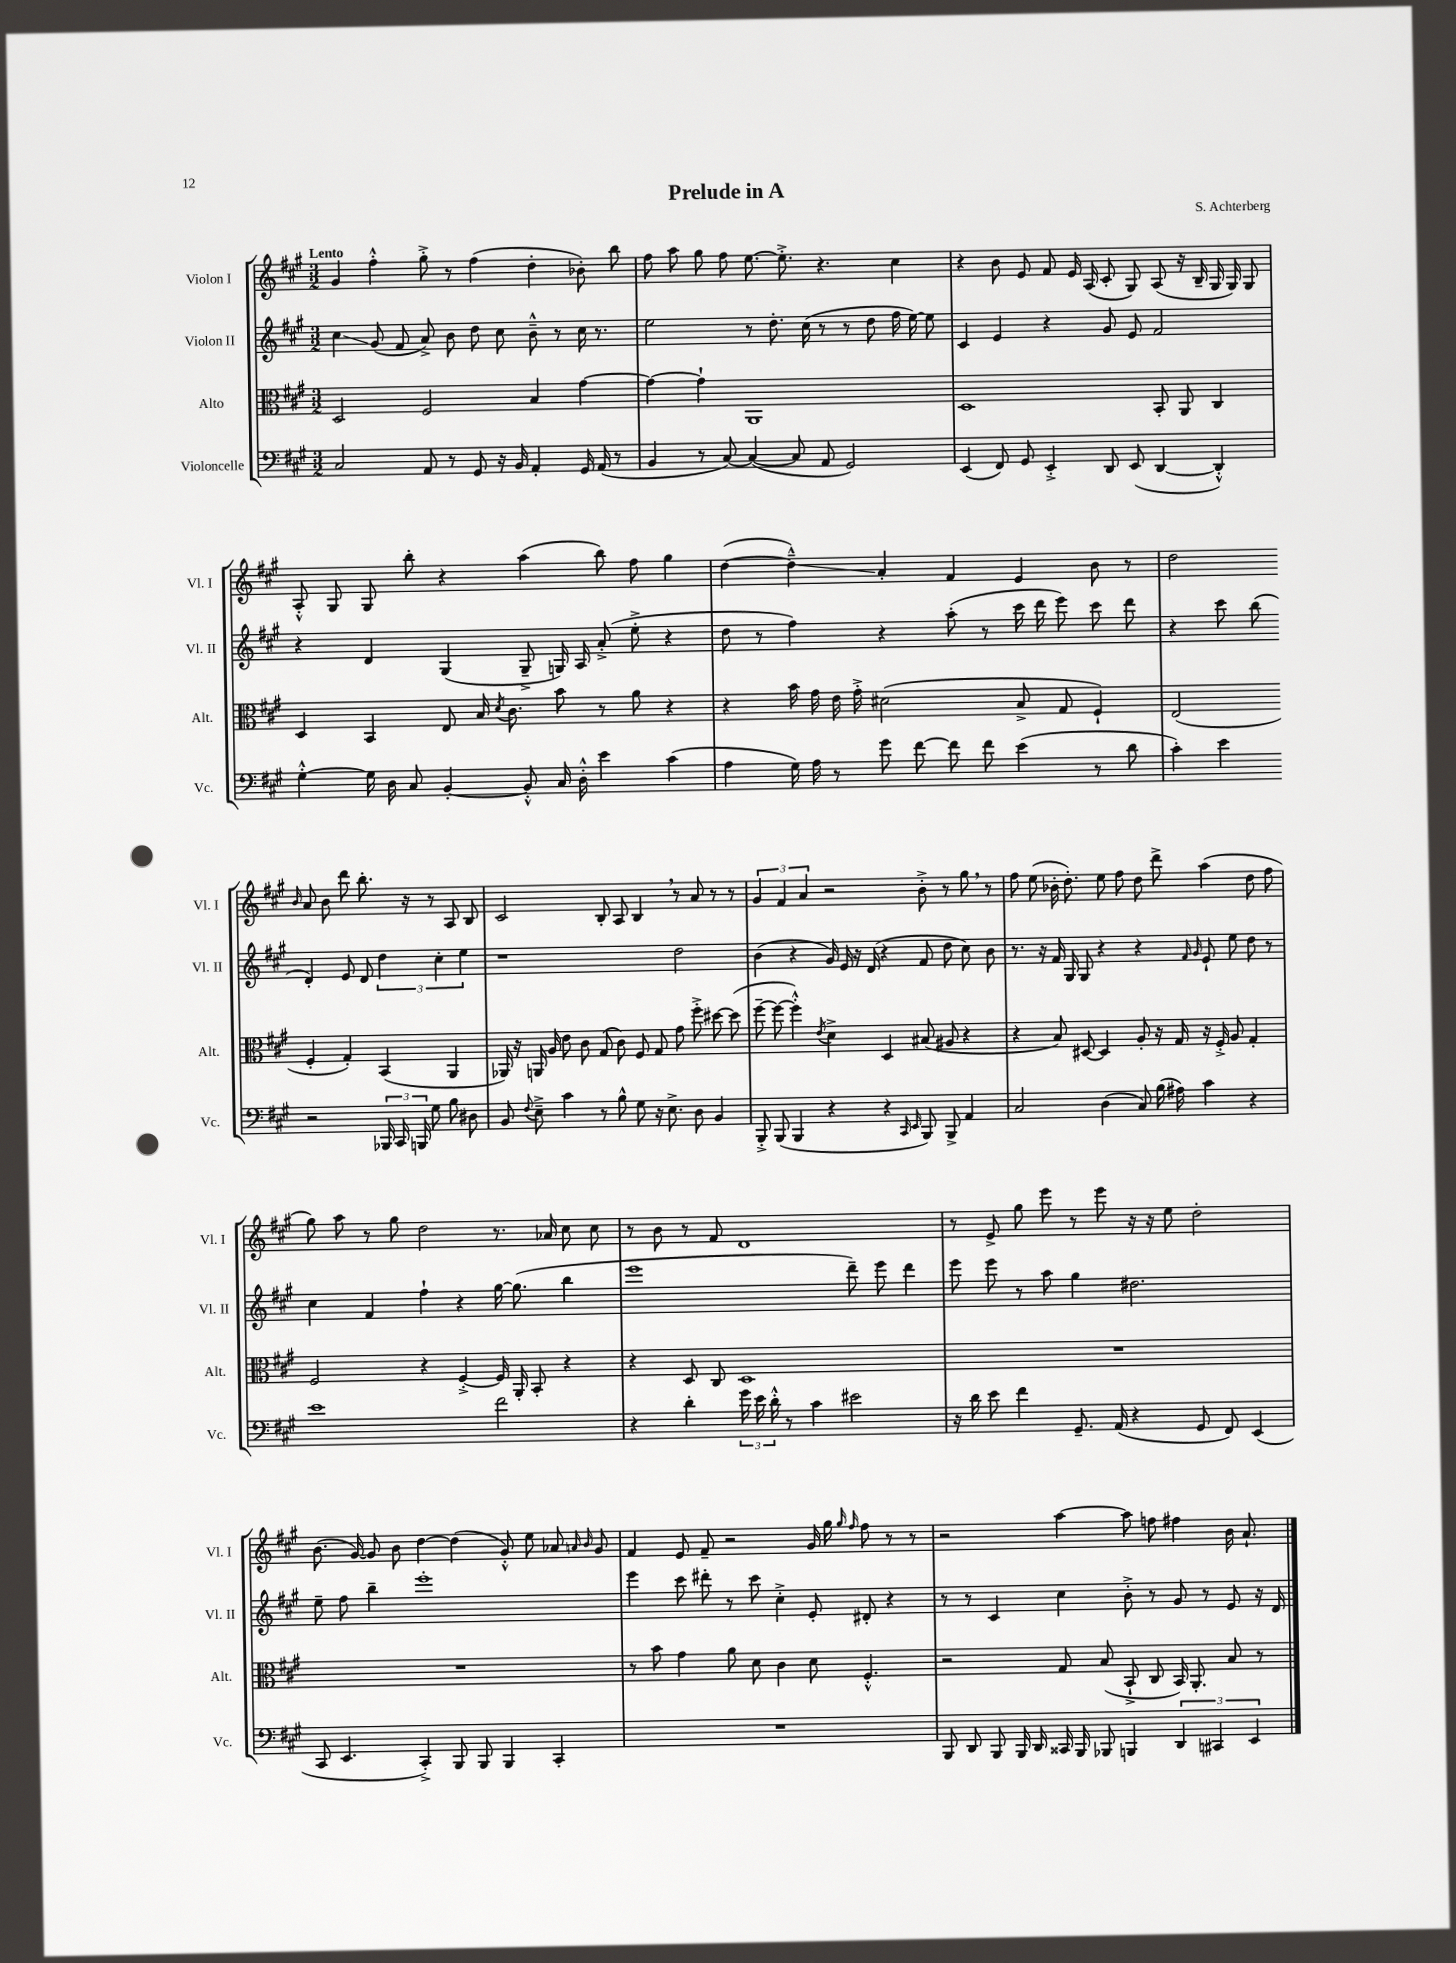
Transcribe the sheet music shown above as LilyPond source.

\header { title = "Prelude in A" composer = "S. Achterberg" }
<<
\new StaffGroup <<
\new Staff = "s0" \with { instrumentName = "Violon I" shortInstrumentName = "Vl. I" } {
    \clef treble \key a \major \numericTimeSignature \time 3/2 \tempo "Lento"
    \autoBeamOff gis'4 fis''4-.-^ gis''8-.-> r8 fis''4( d''4-. bes'8-.) b''8 |
    fis''8 a''8 gis''8 fis''8 e''8.~ e''8.-.-> r4. cis''4 |
    r4 b'8 e'8 fis'8 e'16 a16( cis'8-. gis8) a8( r16 b16-- gis16 gis16) gis8 |
    a8-.-^ gis8 gis8 b''8-. r4 a''4( b''8) fis''8 gis''4 |
    d''4~( d''4---^\glissando) a'4-. fis'4 e'4 b'8 r8 |
    d''2 \grace { b'16 } a'8 b'8 d'''8 b''8.-. r16 r8 a8 b8 |
    cis'2 b8-. a8 b4 \breathe r8 a'8 r8 r8 |
    \tuplet 3/2 { gis'4 fis'4 a'4 } r2 b'8-.-> r8 gis''8 \breathe r8 |
    fis''8 e''8( bes'16-. d''8.-.) e''8 fis''8 d''8 d'''8-> a''4( d''8 fis''8 |
    gis''8) a''8 r8 gis''8 d''2 r8. aes'16 cis''8 cis''8 |
    r8 b'8 r8 fis'8 d'1 |
    r8 e'8-> gis''8 e'''8 r8 e'''8 r16 r16 e''8 d''2-. |
    b'8.( gis'16~) gis'8 b'8 d''4~ d''4( gis'8-.-^) e''8 aes'8 \grace { a'16 b'16 } gis'8 |
    fis'4 e'8 fis'8-- r2 gis'16 gis''16 \grace { gis''16 fis''16 } fis''8 r8 r8 |
    r2 a''4~ a''8 f''8 fis''4 b'16 a'8.-! \bar "|." |
}
\new Staff = "s1" \with { instrumentName = "Violon II" shortInstrumentName = "Vl. II" } {
    \clef treble \key a \major \numericTimeSignature \time 3/2
    \autoBeamOff cis''4\glissando gis'8( fis'8 a'8->) b'8 d''8 cis''8 b'8---^ r8 cis''16 r8. |
    e''2 r8 d''8.-. cis''16( r8 r8 d''8 fis''16 e''16~) e''8 |
    cis'4 e'4 r4 gis'8 e'8 fis'2 |
    r4 d'4 gis4( gis8---> g16) a16 a'8-.->( e''8-.-> r4 |
    d''8 r8 fis''4) r4 a''8-.( r8 cis'''16 d'''16 e'''8) cis'''8 d'''8 |
    r4 cis'''8 b''8( d'4-.) e'8 d'8 \tuplet 3/2 { d''4 cis''4-. e''4 } |
    r1 d''2 |
    b'4( r4 gis'16) e'16 r16 d'16( r4 fis'8 d''8 cis''8) b'8 |
    r8. r16 fis'16 gis16 gis8 r4 r4 \grace { fis'16 gis'16 } e'8-! e''8 d''8 r8 |
    cis''4 fis'4 fis''4-! r4 gis''16~ gis''8.( b''4 |
    e'''1 d'''8--) e'''8 d'''4 |
    e'''8 e'''8 r8 a''8 gis''4 dis''2. |
    e''8-- fis''8 b''4-- e'''1-. |
    e'''4 cis'''8 dis'''8-. r8 cis'''8 cis''4-.-> e'8-. dis'8-. r4 |
    r8 r8 cis'4 cis''4 b'8-.-> r8 gis'8 r8 e'8 r16 d'16 \bar "|." |
}
\new Staff = "s2" \with { instrumentName = "Alto" shortInstrumentName = "Alt." } {
    \clef alto \key a \major \numericTimeSignature \time 3/2
    \autoBeamOff d2 fis2 b4 gis'4~ |
    gis'4~ gis'4-! a,1 |
    d1 b,8-. a,8 cis4 |
    d4 b,4 e8 b16 \acciaccatura { d'8 } cis'8. b'8 r8 a'8 r4 |
    r4 b'16 gis'16 e'16 gis'16-.-> dis'2( b8-> gis8 fis4-!) |
    e2( fis4-. gis4-.) b,4( a,4 |
    aes,16) r16 a,16 a16 e'8 cis'8 gis8( cis'8) fis8 gis8 gis'8 fis''8-.-> dis''8~ dis''8( |
    fis''8~-- fis''8~ fis''4-.-^) \acciaccatura { e'8 } d'4-> d4 bis8( ais8 r4 |
    r4 b8) dis8~ dis4 a8-. r16 gis16 r16 fis16-.-> a8 gis4-. |
    fis2 r4 fis4~-.-> fis16 a,16-. b,8-. r4 |
    r4 d8 cis8 d1 |
    R1. |
    R1. |
    r8 b'8 gis'4 a'8 d'8 cis'4 d'8 fis4.-.-^ |
    r2 gis8 b8( b,8-!-> cis8 b,16) a,8.-. b8 r8 \bar "|." |
}
\new Staff = "s3" \with { instrumentName = "Violoncelle" shortInstrumentName = "Vc." } {
    \clef bass \key a \major \numericTimeSignature \time 3/2
    \autoBeamOff cis2 a,8 r8 gis,8 r16 b,16 a,4-. gis,16 a,16( r8 |
    b,4 r8 cis8~) cis4~( cis8 a,8 gis,2) |
    e,4( fis,8) gis,8 e,4-.-> d,8 e,8( d,4~ d,4-.-^) |
    gis4~-.-^ gis16 d16 cis8 b,4~-. b,8-.-^ cis16 d16-.-^ e'4 cis'4( |
    a4 gis16) a16 r8 gis'8 fis'8~ fis'8 fis'8 e'4( r8 d'8 |
    cis'4-.) e'4 r2 \tuplet 3/2 { bes,,16 cis,16 b,,16 } gis8 b8 dis8 |
    b,8 \appoggiatura { fis8 } e8---> cis'4 r8 b8-^ gis8 r16 e8.-> d8 b,4 |
    b,,8-.-> b,,8( b,,4 r4 r4 \grace { cis,16 e,16 } b,,8) b,,8-> a,4 |
    cis2 d4( cis8) b16( ais16) cis'4 r4 |
    e'1 fis'2 |
    r4 d'4-. \tuplet 3/2 { gis'16 e'16 d'16-.-^ } r8 cis'4 eis'2 |
    r16 d'16 e'8 fis'4 gis,8.-- a,16( r4 gis,8 fis,8) e,4( |
    cis,8 e,4. cis,4-.->) b,,8 b,,8 b,,4 cis,4-. |
    R1. |
    b,,8 d,8 b,,8 b,,16 d,16 cisis,16 b,,16 bes,,8 b,,4 \tuplet 3/2 { d,4 cis,4 e,4 } \bar "|." |
}
>>
>>
\layout { \context { \Score \remove "Bar_number_engraver" } }
